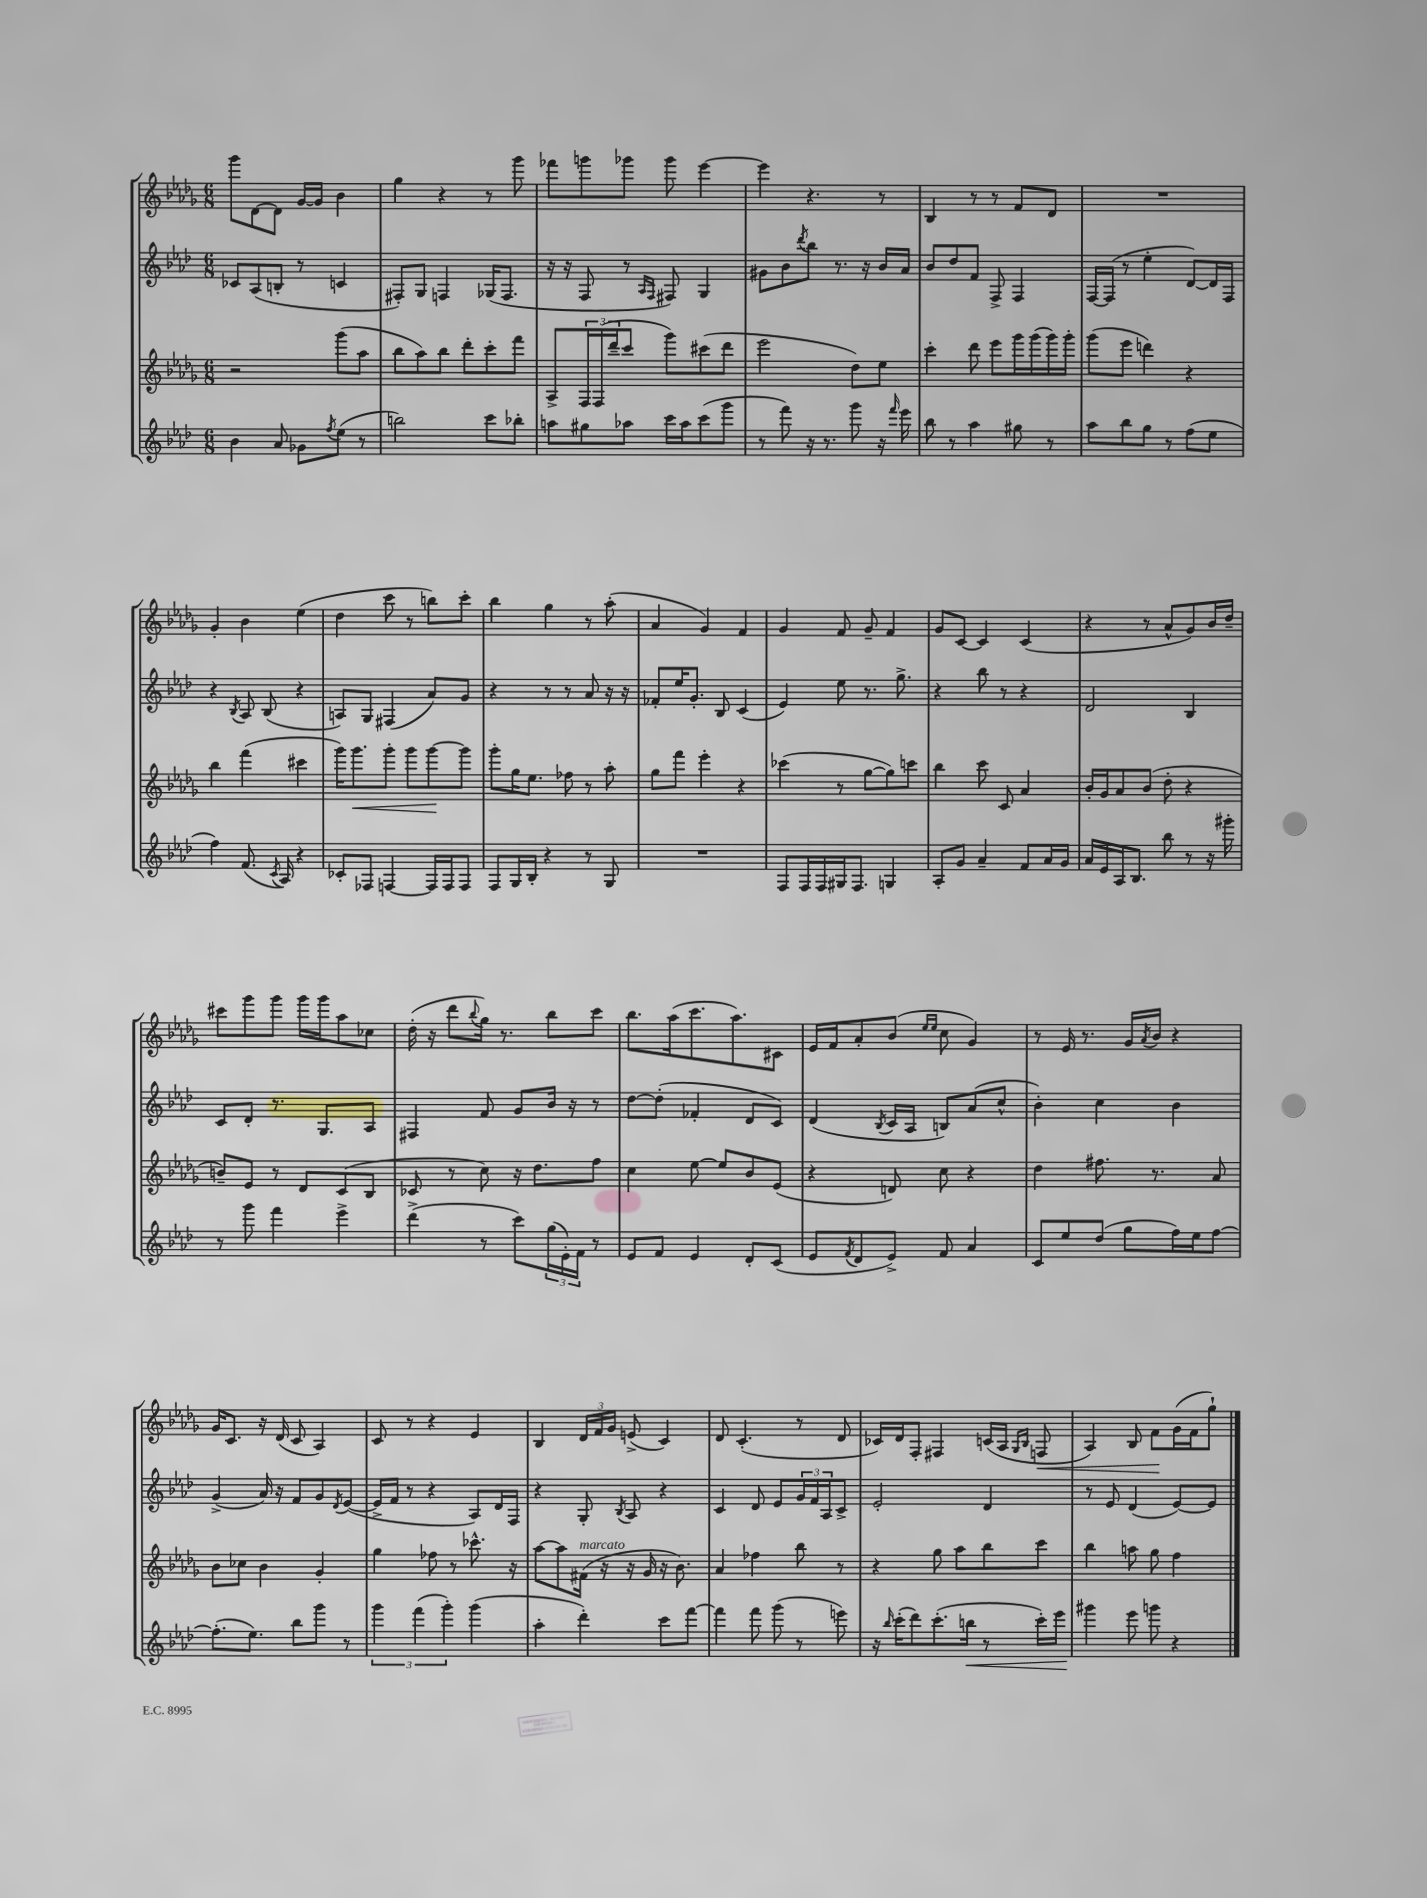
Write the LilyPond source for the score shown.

<<
\new StaffGroup <<
\new Staff = "s0" {
    \clef treble \key des \major \numericTimeSignature \time 6/8
    ges'''8 des'8~ des'8 ges'16~ ges'16 bes'4 |
    ges''4 r4 r8 ges'''8 |
    fes'''8 g'''8 ges'''8 ges'''8 ees'''4~ |
    ees'''4 r4. r8 |
    bes4 r8 r8 f'8 des'8 |
    R2. |
    ges'4-. bes'4 ees''4( |
    des''4 c'''8 r8 b''8) c'''8-. |
    bes''4 ges''4 r8 aes''8-.( |
    aes'4 ges'4) f'4 |
    ges'4 f'8 ges'8-- f'4 |
    ges'8 c'8~ c'4 c'4( |
    r4 r8 aes'8-^ ges'8) bes'16 des''16-- |
    cis'''8 ges'''8 ges'''8 ges'''16 ges'''16 aes''8 ces''8 |
    des''16-.( r16 des'''8 \appoggiatura { bes''8 } ges''16) r8. bes''8 c'''8 |
    bes''8. aes''16( c'''8. aes''8.) cis'8 |
    ees'16 f'16 aes'8-. bes'8( \grace { ees''16 ees''16 } c''8 ges'4) |
    r8 ees'16 r8. ges'16 \acciaccatura { aes'8 } bes'16 r4 |
    ges'16 c'8. r16 des'16( c'8 aes4) |
    c'8 r8 r4 ees'4 |
    bes4 \tuplet 3/2 { des'16 f'16 ges'16 } e'8->( c'4) |
    des'8 c'4.-.( r8 des'8 |
    ces'16) des'16 f8-. fis4 c'16( aes16 \grace { ges16 bes16 } f8\< |
    aes4) bes8 f'8\! ges'16( f'16 ges''8-!) \bar "|." |
}
\new Staff = "s1" {
    \clef treble \key aes \major \numericTimeSignature \time 6/8
    ces'8 aes8( b8-. r8 c'4 |
    fis8-.) g8 f4 ges16( f8. |
    r16 r16 f8 r8 \grace { aes16 f16 } fis8) g4 |
    gis'8 bes'8 \acciaccatura { des'''8 } bes''8 r8. r16 bes'16 aes'16 |
    bes'8 des''8 f'8 f8-> f4 |
    f16~ f16( r8 ees''4-. des'8~) des'16 f16 |
    r4 \acciaccatura { bes8 } aes8 bes8( r4 |
    a8) g8 fis4( aes'8) g'8 |
    r4 r8 r8 aes'8 r16 r16 |
    fes'8-. ees''16 g'8.-. bes8 c'4( |
    ees'4) ees''8 r8. g''8.-> |
    r4 bes''8 r8 r4 |
    des'2 bes4 |
    c'8 des'8-. r8. g8. aes8 |
    fis4 f'8 g'8 bes'16 r16 r8 |
    des''8~ des''8-.( fes'4-. des'8 c'8) |
    des'4( \acciaccatura { bes8 } c'16 aes16 b8) aes'8( c''8-^ |
    bes'4-.) c''4 bes'4 |
    g'4->( aes'16) r16 f'8 g'8 \acciaccatura { des'8 } ees'8~( |
    ees'16-> f'16 r8 r4 aes8) des'16 f16 |
    r4 g8-. \acciaccatura { bes8 } aes8 r4 |
    c'4 des'8 ees'8 \tuplet 3/2 { g'16 f'16 aes16 } c'8-> |
    ees'2-. des'4 |
    r8 ees'8 des'4( ees'8~) ees'8 \bar "|." |
}
\new Staff = "s2" {
    \clef treble \key des \major \numericTimeSignature \time 6/8
    r2 ges'''8( aes''8 |
    bes''8 aes''8) bes''8 des'''8-. c'''8-. f'''8 |
    aes8-> \tuplet 3/2 { f16 f16( des'''16-- } c'''8 ges'''8) cis'''8( des'''8 |
    ees'''2 des''8) ees''8 |
    c'''4-. des'''8 ees'''8 ges'''16 ges'''16( ges'''16) ges'''16-. |
    ges'''8( ees'''8 d'''4) r4 |
    bes''4 f'''4( cis'''4 |
    ges'''16) ges'''8.\< ges'''8-. ges'''8 ges'''8~\! ges'''8 |
    ges'''8-. ges''16 ees''8. fes''8 r8 aes''8-. |
    ges''8 f'''8 ees'''4-. r4 |
    ces'''4( r8 ges''8~ ges''8) c'''8 |
    bes''4 c'''8 c'8 aes'4 |
    bes'16-. ges'16 aes'8 bes'8( des''8-. r4 |
    b'8--) ees'8 r8 des'8 c'8( bes8 |
    ces'8 r8 c''8) r16 des''8. f''8 |
    c''4 ees''8~ ees''8 bes'8 ees'8( |
    r4 d'8) c''8 r4 |
    des''4 fis''8. r8. aes'8 |
    bes'8 ces''8 bes'4 ges'4-. |
    ges''4 fes''8 r8 ces'''8.-^ r16 |
    aes''8~ aes''8 fis'16^\markup { \italic "marcato" }( r16 r16 ges'16 r16 bes'8.) |
    aes'4 fes''4 bes''8 r8 |
    r4 ges''8 aes''8 bes''8 c'''8 |
    bes''4 a''8 ges''8 f''4 \bar "|." |
}
\new Staff = "s3" {
    \clef treble \key aes \major \numericTimeSignature \time 6/8
    bes'4 aes'8 ges'8 \acciaccatura { f''8 } ees''8( r8 |
    b''2) c'''8 bes''8-. |
    a''8 gis''8 aes''8 c'''16 aes''16 c'''8( g'''8 |
    r8 f'''8) r16 r8. g'''8 r16 \grace { f'''16 } ees'''16 |
    bes''8 r8 aes''4 gis''8 r8 |
    aes''8 bes''8 g''8 r8 f''8( ees''8 |
    f''4) f'8.( \acciaccatura { c'8 } aes16) r4 |
    ces'8-. fes8 f4~ f16 f16 f8 |
    f8 g16 bes16-. r4 r8 g8 |
    R2. |
    f8 f16 f16 gis16 f8. g4 |
    aes8-. g'8 aes'4-- f'8 aes'16 g'16 |
    aes'16 ees'16 aes16 bes8. bes''8 r8 r16 gis'''16-. |
    r8 g'''8 f'''4 ees'''4-> |
    des'''4->( r8 c'''8) \tuplet 3/2 { g''16( ees'16-.) f'16 } r8 |
    ees'8 f'8 ees'4 des'8-. c'8( |
    ees'8 \acciaccatura { f'8 } des'8 ees'8->) f'8 aes'4 |
    c'8 ees''8 des''8( g''8 f''16) ees''16 f''8~ |
    f''8.-.( ees''8.) bes''8 g'''8 r8 |
    \tuplet 3/2 { g'''4 f'''4( g'''4-.) } g'''4( |
    aes''4-. des'''4-.) c'''8 f'''8~ |
    f'''4 f'''8 g'''8( r8 e'''8) |
    r16 \grace { bes''16 } c'''16-.( des'''8) c'''8.-.( b''16\< r8 c'''16-.) ees'''16 |
    gis'''4\! ees'''8 g'''8 r4 \bar "|." |
}
>>
>>
\layout { \context { \Score \remove "Bar_number_engraver" } }
